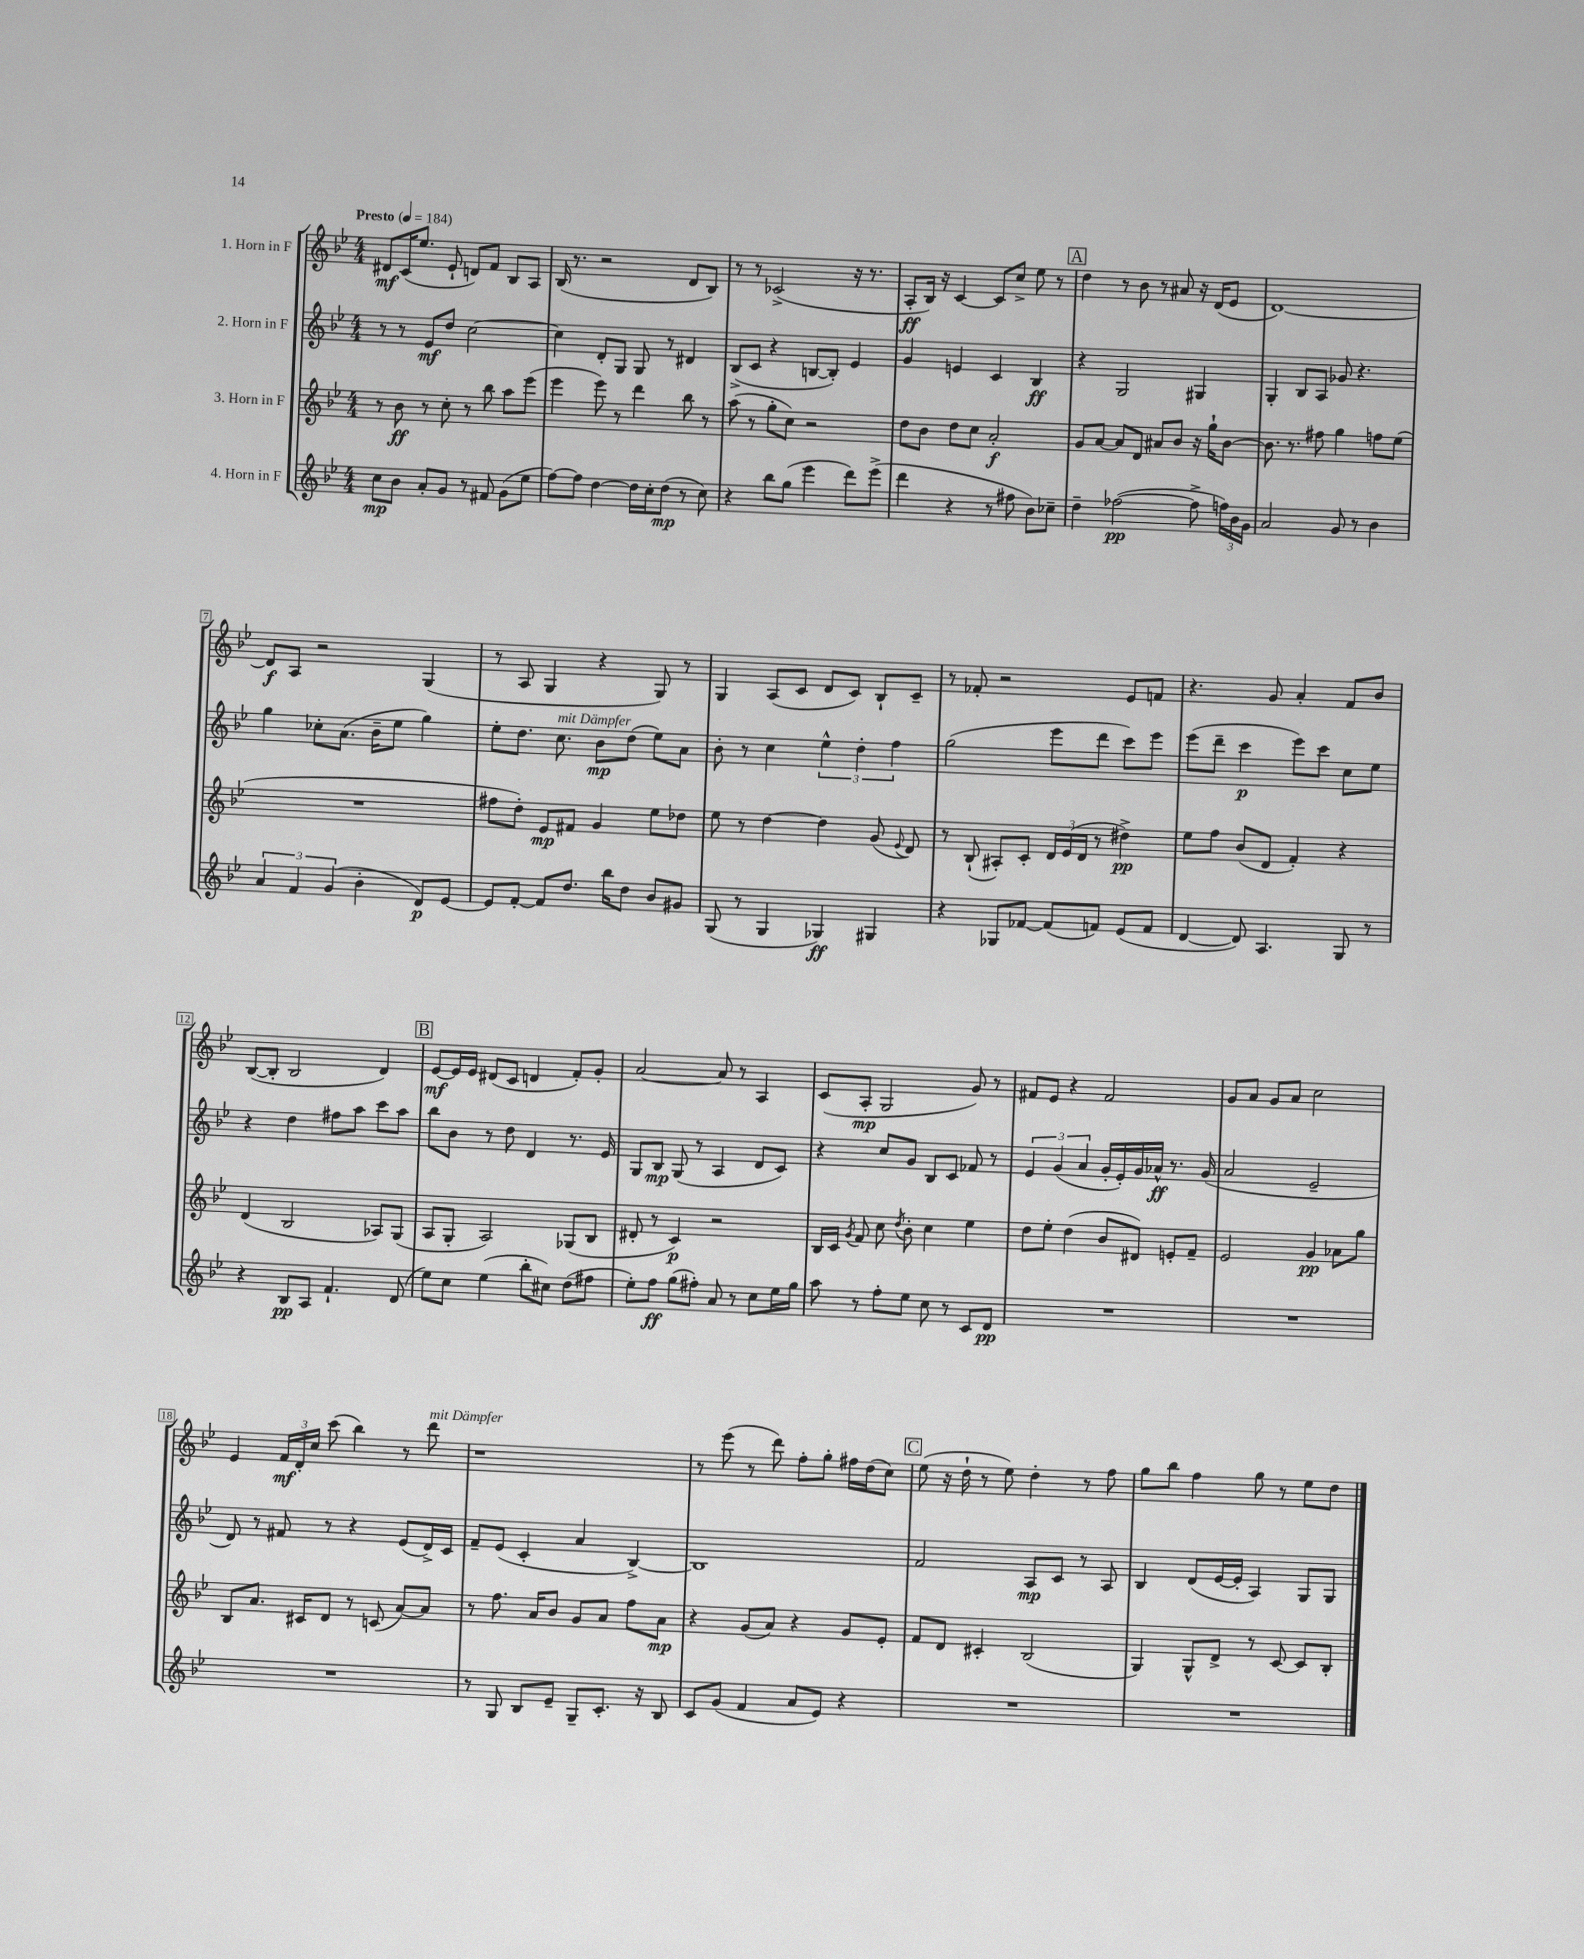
<<
\new StaffGroup <<
\new Staff = "s0" \with { instrumentName = "1. Horn in F" } {
    \clef treble \key bes \major \numericTimeSignature \time 4/4 \tempo "Presto" 4 = 184
    \autoBeamOff dis'8[\mf c'16( ees''8.] ees'8-! d'8[) f'8] bes8[ a8] |
    bes16( r8. r2 d'8[ bes8]) |
    r8 r8 ces'2->( r16 r8. |
    a8[-.\ff bes16]) r16 c'4~ c'8[ c''8]-> ees''8 r8 |
    \mark \markup { \box "A" } d''4 r8 bes'8 r8 ais'8 r16 d'16[( ees'8] |
    d'1~) |
    d'8[\f a8] r2 g4( |
    r8 a8 g4 r4 g8) r8 |
    g4 a8[( c'8] d'8[ c'8]) bes8[-! c'8]-- |
    r8 fes'8-. r2 ees'8[ f'8] |
    r4. g'8 a'4-. f'8[ bes'8] |
    bes8[~( bes8]-. bes2 d'4) |
    \mark \markup { \box "B" } ees'8[~\mf ees'16 ees'16] dis'8[( c'8] d'4 f'8[-.) g'8]-. |
    a'2~ a'8 r8 a4 |
    c'8[( a8]-.\mp g2 g'8) r8 |
    fis'8[ ees'8] r4 fis'2 |
    g'8[ a'8] g'8[ a'8] c''2 |
    ees'4 \tuplet 3/2 { f'16[\mf d'16-. c''16] } c'''8( bes''4) r8 d'''8^\markup { \italic "mit Dämpfer" } |
    r1 |
    r8 ees'''8( r8 d'''8) f''8[-. g''8]-. fis''16[ d''16( c''8]) |
    \mark \markup { \box "C" } ees''8( r16 d''16-! r8 ees''8) d''4-. r8 f''8 |
    g''8[ bes''8] f''4 g''8 r8 ees''8[ d''8] \bar "|." |
}
\new Staff = "s1" \with { instrumentName = "2. Horn in F" } {
    \clef treble \key bes \major \numericTimeSignature \time 4/4
    \autoBeamOff r8 r8 ees'8[\mf d''8] c''2~ |
    c''4 d'8[-. g8] g8 r8 dis'4 |
    bes8[->( c'8] r4 b8[~ b8]-.) ees'4 |
    g'4 e'4 c'4 bes4\ff |
    \mark \markup { \box "A" } r4 g2 gis4 |
    g4-. bes8[ a8] ges'8 r4. |
    g''4 ces''8[-. a'8.]( bes'16[-- ees''8] g''4) |
    ees''8[-. d''8.] c''8.^\markup { \italic "mit Dämpfer" } bes'8[\mp d''8]( ees''8[) a'8] |
    bes'8-. r8 c''4 \tuplet 3/2 { ees''4-^ d''4-. f''4 } |
    g''2( ees'''8[ d'''8] c'''8[) ees'''8] |
    ees'''8[( d'''8]-- c'''4\p ees'''8[) c'''8] c''8[ ees''8] |
    r4 d''4 fis''8[ a''8] c'''8[ a''8] |
    \mark \markup { \box "B" } bes''8[ bes'8] r8 d''8 d'4 r8. ees'16 |
    g8[ bes8]\mp g8( r8 a4 d'8[ c'8]) |
    r4 c''8[ g'8] bes8[ c'8] fes'8 r8 |
    \tuplet 3/2 { ees'4 g'4( a'4 } g'16[-. ees'16-.) g'16 aes'16]-^\ff r8. g'16( |
    a'2 ees'2-- |
    d'8) r8 fis'8 r8 r4 ees'8[( d'16->) c'16] |
    f'8[-- ees'8]( c'4-. a'4 bes4~->) |
    bes1 |
    \mark \markup { \box "C" } f'2 a8[\mp c'8] r8 a8 |
    bes4 d'8[( ees'16~ ees'16]-. a4) g8[ g8] \bar "|." |
}
\new Staff = "s2" \with { instrumentName = "3. Horn in F" } {
    \clef treble \key bes \major \numericTimeSignature \time 4/4
    \autoBeamOff r8 bes'8\ff r8 c''8-. r8 bes''8 a''8[ ees'''8]( |
    ees'''4 ees'''8) r8 d'''4 bes''8 r8 |
    a''8( r8 g''8[-. c''8]) r2 |
    d''8[ bes'8] d''8[ c''8] a'2-.\f |
    \mark \markup { \box "A" } g'8[ a'8]~ a'8[ d'8] ais'8[ bes'8] r16 g''16[-! bes'8]~ |
    bes'8. r8. fis''8 g''4 f''8[ ees''8]( |
    R1 |
    fis''8[ d''8]-.) ees'8[\mp fis'8] g'4 ees''8[ des''8] |
    ees''8 r8 d''4~ d''4 g'8( \appoggiatura { ees'8 } d'8) |
    r8 bes8-!( ais8[-.) c'8]-. \tuplet 3/2 { d'16[ ees'16( d'16] } r8 dis''4->\pp) |
    ees''8[ f''8] bes'8[( d'8] f'4-.) r4 |
    d'4( bes2 aes8[) g8]( |
    \mark \markup { \box "B" } a8[ g8]-. a2) ges8[( bes8] |
    dis'8-. r8 c'4\p) r2 |
    bes16[ c'16] \acciaccatura { g'8 } f'8 c''8 \acciaccatura { d''8 } bes'8-. c''4 ees''4 |
    d''8[ ees''8]-. d''4( bes'8[ dis'8]) e'8[-. f'8]-- |
    ees'2 g'4\pp aes'8[ g''8] |
    bes8[ a'8.] cis'16[ d'8] r8 c'8( a'8[~) a'8] |
    r8 f''8. a'16[ bes'8] g'8[ a'8] f''8[ a'8]\mp |
    r4 g'8[( a'8]) r4 g'8[ ees'8]-. |
    \mark \markup { \box "C" } f'8[ d'8] cis'4-. bes2( |
    g4) g8[-^ d'8]-> r8 c'8~ c'8[ bes8]-. \bar "|." |
}
\new Staff = "s3" \with { instrumentName = "4. Horn in F" } {
    \clef treble \key bes \major \numericTimeSignature \time 4/4
    \autoBeamOff c''8[\mp bes'8] a'8[-. g'8] r8 fis'8 g'8[( ees''8] |
    f''8[~) f''8] d''4~ d''16[ c''16-. d''8]\mp( r8 c''8) |
    r4 bes''8[ g''8]( ees'''4 d'''8[) ees'''8]->( |
    d'''4 r4 r8 fis''8 bes'8[) ces''8]-- |
    \mark \markup { \box "A" } d''4-- fes''2~\pp( fes''8-> \tuplet 3/2 { f''16[) bes'16 g'16] } |
    a'2 g'8 r8 bes'4 |
    \tuplet 3/2 { a'4 f'4 g'4( } bes'4-. d'8[\p) ees'8]~ |
    ees'8[ f'8]~-. f'8[ d''8.] bes''16[ d''8] bes'8[ gis'8] |
    g8( r8 g4 ges4\ff) gis4 |
    r4 ges8[ fes'8]~ fes'8[( f'8]) ees'8[( f'8] |
    d'4~ d'8) a4. g8 r8 |
    r4 bes8[\pp a8] f'4.-! d'8( |
    \mark \markup { \box "B" } ees''8[) c''8] ees''4( bes''8[-. cis''8]) d''8[( fis''8] |
    ees''8[-.) f''8]\ff g''8[( fis''8]-.) a'8 r8 c''8[ ees''16 g''16] |
    a''8 r8 f''8[-. ees''8] c''8 r8 c'8[ d'8]\pp |
    R1 |
    R1 |
    R1 |
    r8 g8 bes8[ ees'8]-- g8[-- c'8.]-. r16 bes8 |
    c'8[ g'8]( f'4 a'8[ ees'8]) r4 |
    \mark \markup { \box "C" } R1 |
    R1 \bar "|." |
}
>>
>>
\layout { \context { \Score \override BarNumber.stencil = #(make-stencil-boxer 0.1 0.3 ly:text-interface::print) } }
